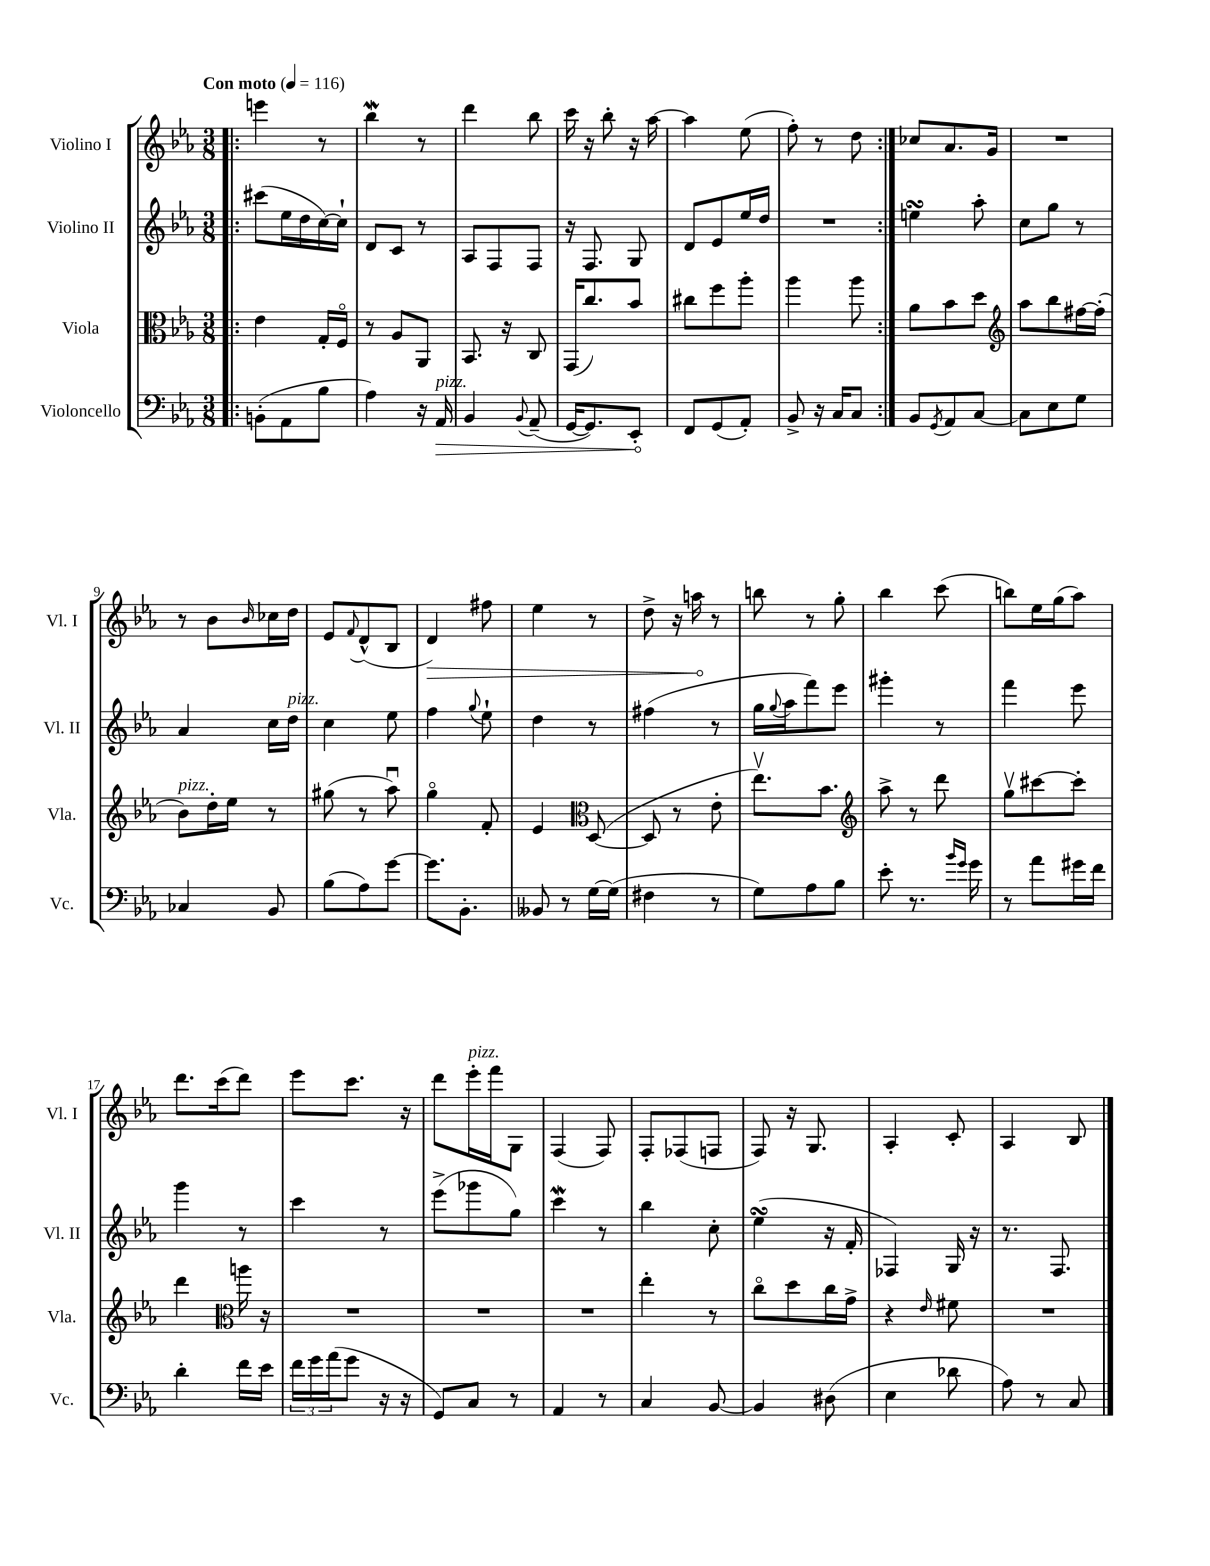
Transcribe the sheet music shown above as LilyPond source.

<<
\new StaffGroup <<
\new Staff = "s0" \with { instrumentName = "Violino I" shortInstrumentName = "Vl. I" } {
    \clef treble \key ees \major \numericTimeSignature \time 3/8 \tempo "Con moto" 4 = 116
    \repeat volta 2 { \bar ".|:" e'''4 r8 |
    bes''4\mordent r8 |
    d'''4 bes''8 |
    c'''16 r16 bes''8-. r16 aes''16~ |
    aes''4 ees''8( |
    f''8-.) r8 d''8 | }
    ces''8 aes'8. g'16 |
    R4. |
    r8 bes'8 \grace { bes'16 } ces''16 d''16 |
    ees'8 \appoggiatura { f'8 } d'8-^( bes8 |
    \once \override Hairpin.circled-tip = ##t d'4\>) fis''8 |
    ees''4 r8 |
    d''8-> r16 a''16\! r8 |
    b''8 r8 g''8-. |
    bes''4 c'''8( |
    b''8) ees''16 g''16( aes''8) |
    d'''8. c'''16( d'''8) |
    ees'''8 c'''8. r16 |
    d'''8 ees'''16-.^\markup { \italic "pizz." } f'''16 g8 |
    f4( f8) |
    f8-. fes8( f8 |
    f8) r16 g8. |
    aes4-. c'8-. |
    aes4 bes8 \bar "|." |
}
\new Staff = "s1" \with { instrumentName = "Violino II" shortInstrumentName = "Vl. II" } {
    \clef treble \key ees \major \numericTimeSignature \time 3/8
    \repeat volta 2 { \bar ".|:" cis'''8( ees''16 d''16 c''16~) c''16-! |
    d'8 c'8 r8 |
    aes8 f8 f8 |
    r16 f8. g8 |
    d'8 ees'8 ees''16 d''16 |
    R4. | }
    e''4\turn aes''8-. |
    c''8 g''8 r8 |
    aes'4 c''16 d''16^\markup { \italic "pizz." } |
    c''4 ees''8 |
    f''4 \appoggiatura { g''8 } ees''8-! |
    d''4 r8 |
    fis''4( r8 |
    g''16 \appoggiatura { g''8 } aes''16 f'''8) ees'''8 |
    gis'''4-. r8 |
    f'''4 ees'''8 |
    g'''4 r8 |
    c'''4 r8 |
    ees'''8->( ges'''8 g''8) |
    c'''4\mordent r8 |
    bes''4 c''8-. |
    ees''4\turn( r16 f'16-. |
    fes4) g16 r16 |
    r8. f8. \bar "|." |
}
\new Staff = "s2" \with { instrumentName = "Viola" shortInstrumentName = "Vla." } {
    \clef alto \key ees \major \numericTimeSignature \time 3/8
    \repeat volta 2 { \bar ".|:" ees'4 g16-. f16\flageolet |
    r8 aes8 aes,8 |
    bes,8. r16 c8 |
    g,16( c''8.) bes'8 |
    cis''8 f''8 aes''8-. |
    aes''4 aes''8 | }
    aes'8 bes'8 d''8 |
    \clef treble aes''8 bes''8 fis''16~ fis''16-.( |
    bes'8^\markup { \italic "pizz." }) d''16-. ees''16 r8 |
    gis''8( r8 aes''8\downbow) |
    g''4\flageolet f'8-. |
    ees'4 \clef alto d8~( |
    d8 r8 ees'8-. |
    ees''8.\upbow) bes'8. |
    \clef treble aes''8-> r8 d'''8 |
    g''8\upbow cis'''8~ cis'''8-. |
    d'''4 \clef alto a''16 r16 |
    R4. |
    R4. |
    R4. |
    ees''4-. r8 |
    c''8\flageolet d''8 c''16 g'16-> |
    r4 \grace { ees'16 } fis'8 |
    R4. \bar "|." |
}
\new Staff = "s3" \with { instrumentName = "Violoncello" shortInstrumentName = "Vc." } {
    \clef bass \key ees \major \numericTimeSignature \time 3/8
    \repeat volta 2 { \bar ".|:" b,8-.( aes,8 bes8 |
    aes4) r16 \once \override Hairpin.circled-tip = ##t aes,16\>^\markup { \italic "pizz." } |
    bes,4 \appoggiatura { bes,8 } aes,8--( |
    g,16~ g,8.) ees,8-.\! |
    f,8 g,8( aes,8-.) |
    bes,8-> r16 c16 c8 | }
    bes,8 \acciaccatura { g,8 } aes,8 c8~ |
    c8 ees8 g8 |
    ces4 bes,8 |
    bes8( aes8) g'8~ |
    g'8. bes,8.-. |
    beses,8 r8 g16~ g16( |
    fis4 r8 |
    g8) aes8 bes8 |
    ees'8-. r8. \grace { bes'16 g'16 } g'16 |
    r8 aes'8 gis'16 f'16 |
    d'4-. f'16 ees'16 |
    \tuplet 3/2 { f'16 g'16 aes'16( } g'8 r16 r16 |
    g,8) c8 r8 |
    aes,4 r8 |
    c4 bes,8~ |
    bes,4 dis8( |
    ees4 des'8 |
    aes8) r8 c8 \bar "|." |
}
>>
>>
